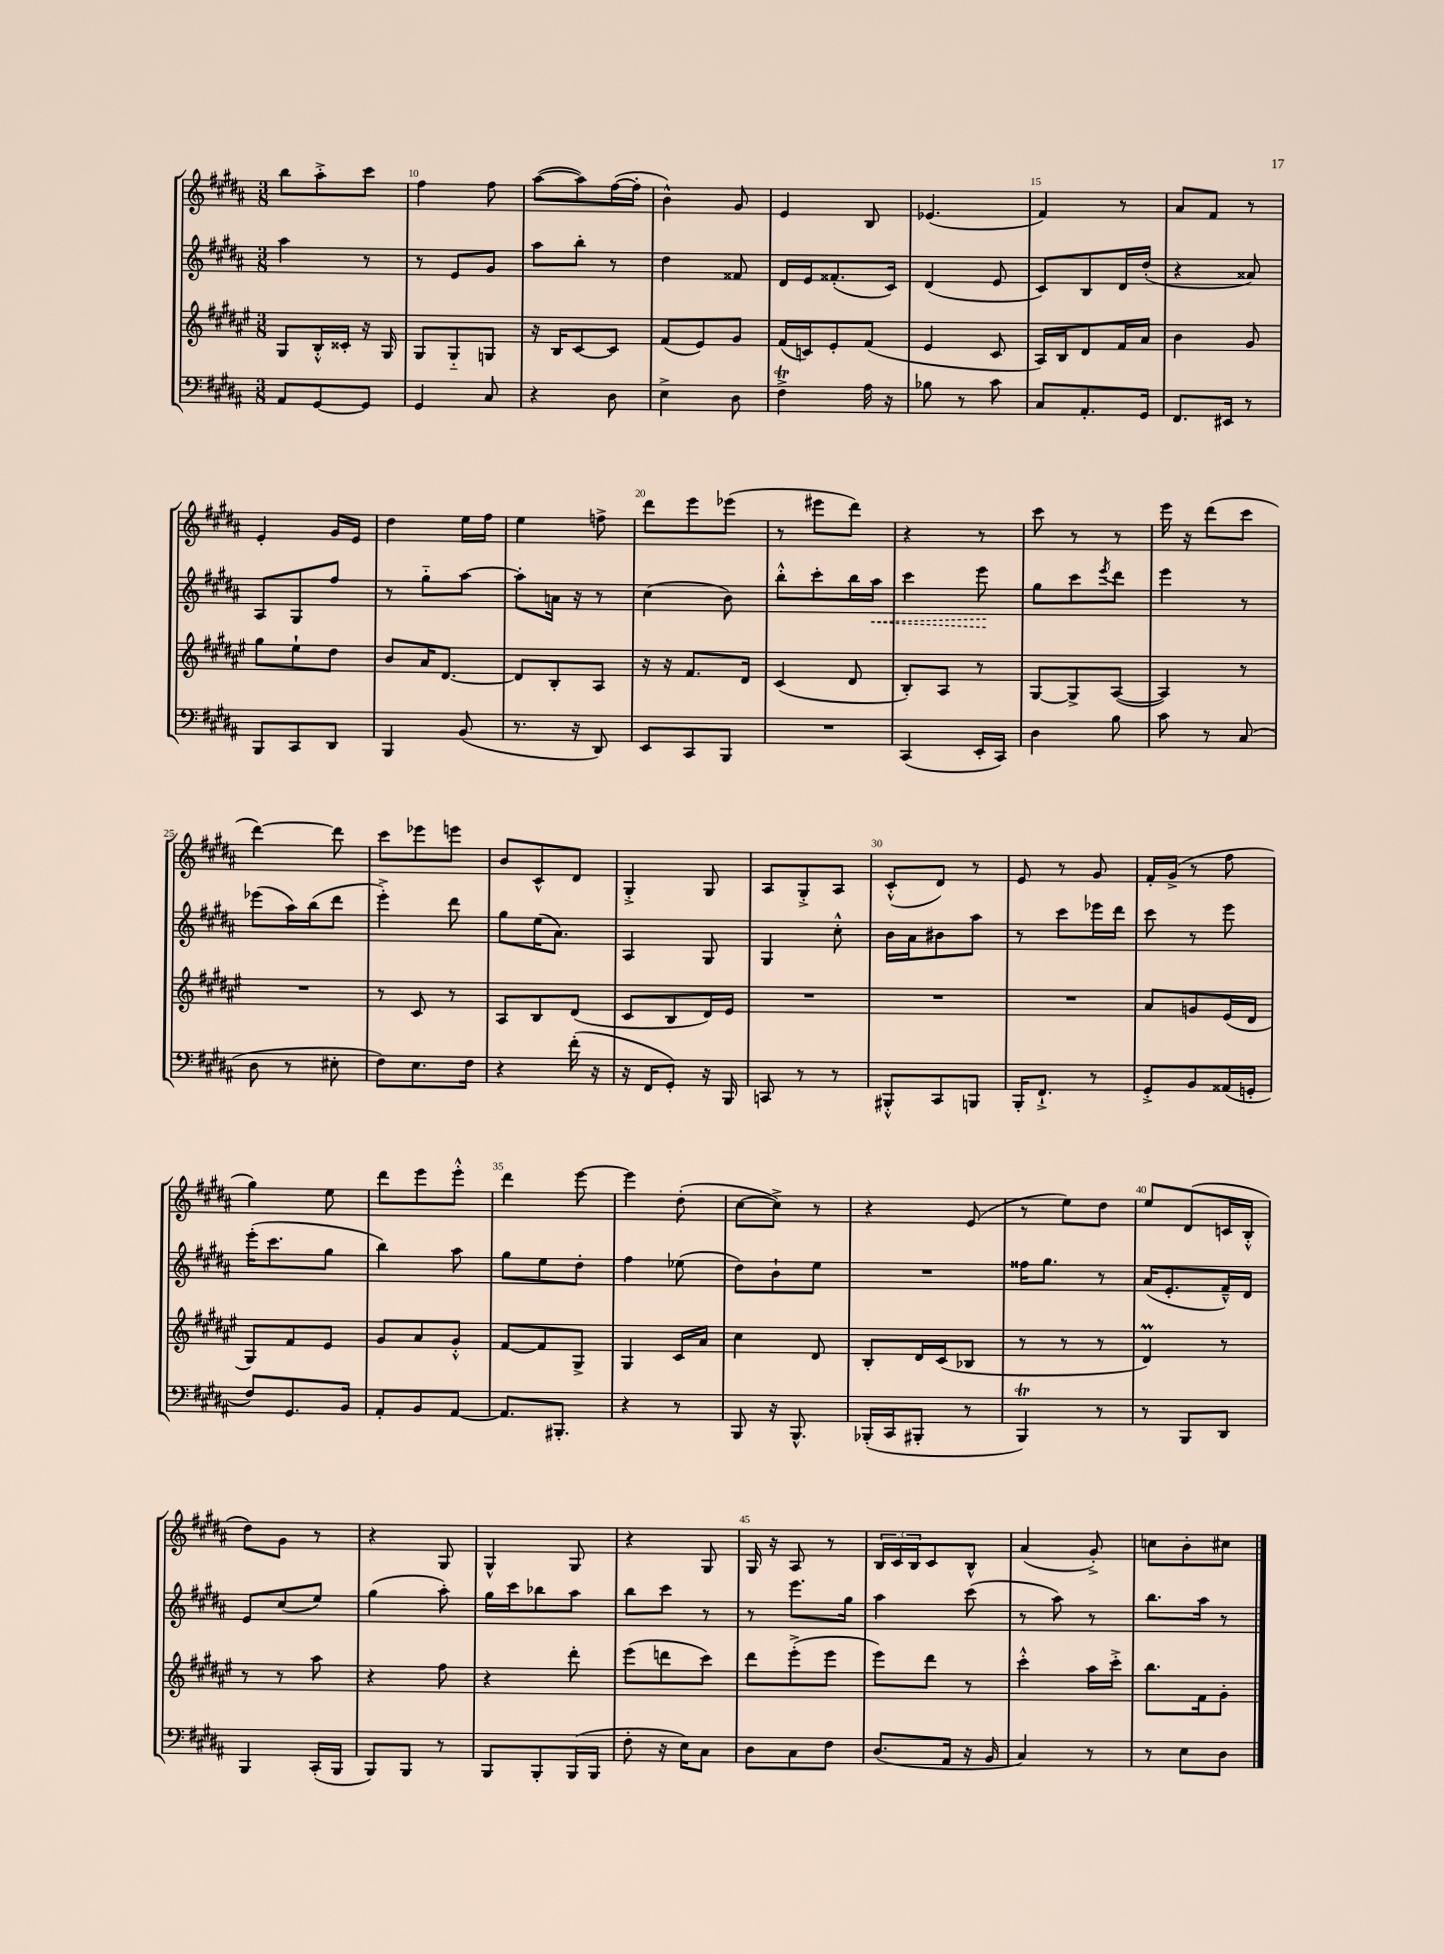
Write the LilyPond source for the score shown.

<<
\new StaffGroup <<
\new Staff = "s0" {
    \clef treble \key b \major \numericTimeSignature \time 3/8
    b''8 ais''8-.-> cis'''8 |
    fis''4 fis''8 |
    ais''8~( ais''8) fis''16~( fis''16-. |
    b'4-^) gis'8 |
    e'4 b8 |
    ees'4.( |
    fis'4) r8 |
    ais'8 fis'8 r8 |
    e'4-. gis'16 e'16 |
    dis''4 e''16 fis''16 |
    e''4 f''8-> |
    dis'''8 e'''8 ees'''8( |
    r8 eis'''8 dis'''8) |
    r4 r8 |
    cis'''8 r8 r8 |
    e'''16 r16 dis'''8( cis'''8 |
    dis'''4~) dis'''8 |
    cis'''8 ees'''8 e'''8 |
    b'8 cis'8-^ dis'8 |
    gis4-.-> gis8 |
    ais8 gis8-.-> ais8 |
    cis'8-.-^( dis'8) r8 |
    e'8 r8 gis'8 |
    fis'16-. gis'16->( r8 fis''8 |
    gis''4) e''8 |
    dis'''8 e'''8 e'''8-.-^ |
    dis'''4 e'''8~ |
    e'''4 dis''8-.( |
    cis''8~ cis''8->) r8 |
    r4 e'8( |
    r8 e''8) dis''8 |
    e''8 dis'8( c'16 b16-.-^ |
    dis''8) gis'8 r8 |
    r4 gis8 |
    gis4-^ gis8 |
    r4 gis8 |
    gis16 r16 ais8 r8 |
    \tuplet 3/2 { b16 cis'16 b16 } cis'8 b8-^ |
    ais'4( gis'8-.->) |
    c''8 b'8-. cis''8 \bar "|." |
}
\new Staff = "s1" {
    \clef treble \key b \major \numericTimeSignature \time 3/8
    ais''4 r8 |
    r8 e'8 gis'8 |
    ais''8 b''8-. r8 |
    dis''4 fisis'8 |
    dis'16 e'16 fisis'8.-.( cis'16) |
    dis'4( e'8 |
    cis'8) b8 dis'16 dis''16-.( |
    r4 aisis'8) |
    ais8 gis8 fis''8 |
    r8 gis''8-_ ais''8~ |
    ais''8-. a'16 r16 r8 |
    cis''4( b'8) |
    b''8-.-^ cis'''8-. b''16 \once \override Hairpin.style = #'dashed-line ais''16\< |
    cis'''4 e'''8\! |
    gis''8 cis'''8 \acciaccatura { e'''8 } dis'''8 |
    e'''4 r8 |
    ees'''8( ais''16) b''16( dis'''8 |
    e'''4-.->) dis'''8 |
    gis''8 e''16( ais'8.) |
    ais4 gis8 |
    gis4 cis''8-.-^ |
    b'16 ais'16 bis'8 ais''8 |
    r8 cis'''8 ees'''16 dis'''16 |
    cis'''8 r8 e'''8 |
    e'''16-.( cis'''8. gis''8 |
    b''4) ais''8 |
    gis''8 e''8 dis''8-. |
    fis''4 ees''8( |
    dis''8) b'8-! e''8 |
    R4. |
    fisis''16 gis''8. r8 |
    ais'16( e'8.-. fis'16---^) dis'16 |
    e'8 cis''8( e''8) |
    gis''4( ais''8-.) |
    gis''16 cis'''16 bes''8 ais''8 |
    b''8 cis'''8 r8 |
    r8 e'''8. gis''16 |
    ais''4 cis'''8( |
    r8 ais''8) r8 |
    b''8. ais''16 r8 \bar "|." |
}
\new Staff = "s2" {
    \clef treble \key fis \major \numericTimeSignature \time 3/8
    gis8 b16-.-^ cisis'16-. r16 gis16 |
    gis8 gis8-_ g8 |
    r16 b16 cis'8~ cis'8 |
    fis'8( eis'8) gis'8 |
    fis'16( c'16) eis'8-. fis'8( |
    eis'4 cis'8 |
    ais16) b16 dis'8 fis'16 ais'16 |
    b'4 gis'8 |
    gis''8 eis''8-! dis''8 |
    b'8 ais'16 dis'8.~ |
    dis'8 b8-. ais8 |
    r16 r16 fis'8. dis'16 |
    cis'4( dis'8 |
    b8-.) ais8 r8 |
    gis8~ gis8-> ais8~( |
    ais4) r8 |
    R4. |
    r8 cis'8 r8 |
    ais8 b8 dis'8( |
    cis'8 b8 dis'16) eis'16 |
    R4. |
    R4. |
    R4. |
    ais'8 g'8 eis'16( dis'16 |
    gis8) fis'8 eis'8 |
    gis'8 ais'8 gis'8-.-^ |
    fis'8~ fis'8 gis8-> |
    gis4 cis'16 ais'16 |
    cis''4 dis'8 |
    b8-. dis'16 cis'16( bes8 |
    r8 r8 r8 |
    dis'4\prall) r8 |
    r8 r8 ais''8 |
    r4 fis''8 |
    r4 dis'''8-. |
    eis'''8( d'''8 cis'''8) |
    dis'''8 eis'''8-.->( eis'''8 |
    eis'''8) dis'''8 r8 |
    cis'''4-.-^ ais''16 cis'''16-.-> |
    b''8. fis'16 gis'8-. \bar "|." |
}
\new Staff = "s3" {
    \clef bass \key b \major \numericTimeSignature \time 3/8
    ais,8 gis,8~ gis,8 |
    gis,4 cis8 |
    r4 dis8 |
    e4-> dis8 |
    fis4->\trill ais16 r16 |
    bes8 r8 cis'8 |
    cis8 ais,8.-. gis,16 |
    fis,8. eis,16 r8 |
    b,,8 cis,8 dis,8 |
    b,,4 b,8( |
    r8. r16 dis,8) |
    e,8 cis,8 b,,8 |
    R4. |
    cis,4( e,16-. cis,16) |
    dis4 b8 |
    cis'8 r8 cis8( |
    dis8 r8 eis8-. |
    fis8) e8. fis16 |
    r4 fis'16-.( r16 |
    r16 fis,16 gis,8-.) r16 b,,16 |
    c,8 r8 r8 |
    bis,,8-.-^ cis,8 b,,8 |
    b,,16-. fis,8.-!-> r8 |
    gis,8-.-> b,8 aisis,16( g,16-. |
    fis8) gis,8. b,16 |
    ais,8-. b,8 ais,8~ |
    ais,8. bis,,8.-. |
    r4 r8 |
    b,,8 r16 b,,8.-^ |
    bes,,16-.( cis,16 bis,,8-. r8 |
    b,,4\trill) r8 |
    r8 b,,8 dis,8 |
    b,,4 cis,16-.( b,,16 |
    b,,8) b,,8 r8 |
    b,,8 b,,8-. b,,16( b,,16 |
    fis8-. r16 e16) cis8 |
    dis8 cis8 fis8 |
    dis8.( ais,16 r16 b,16 |
    cis4) r8 |
    r8 e8 dis8 \bar "|." |
}
>>
>>
\layout { \context { \Score currentBarNumber = #9 \override BarNumber.break-visibility = ##(#f #t #t) barNumberVisibility = #(every-nth-bar-number-visible 5) } }
